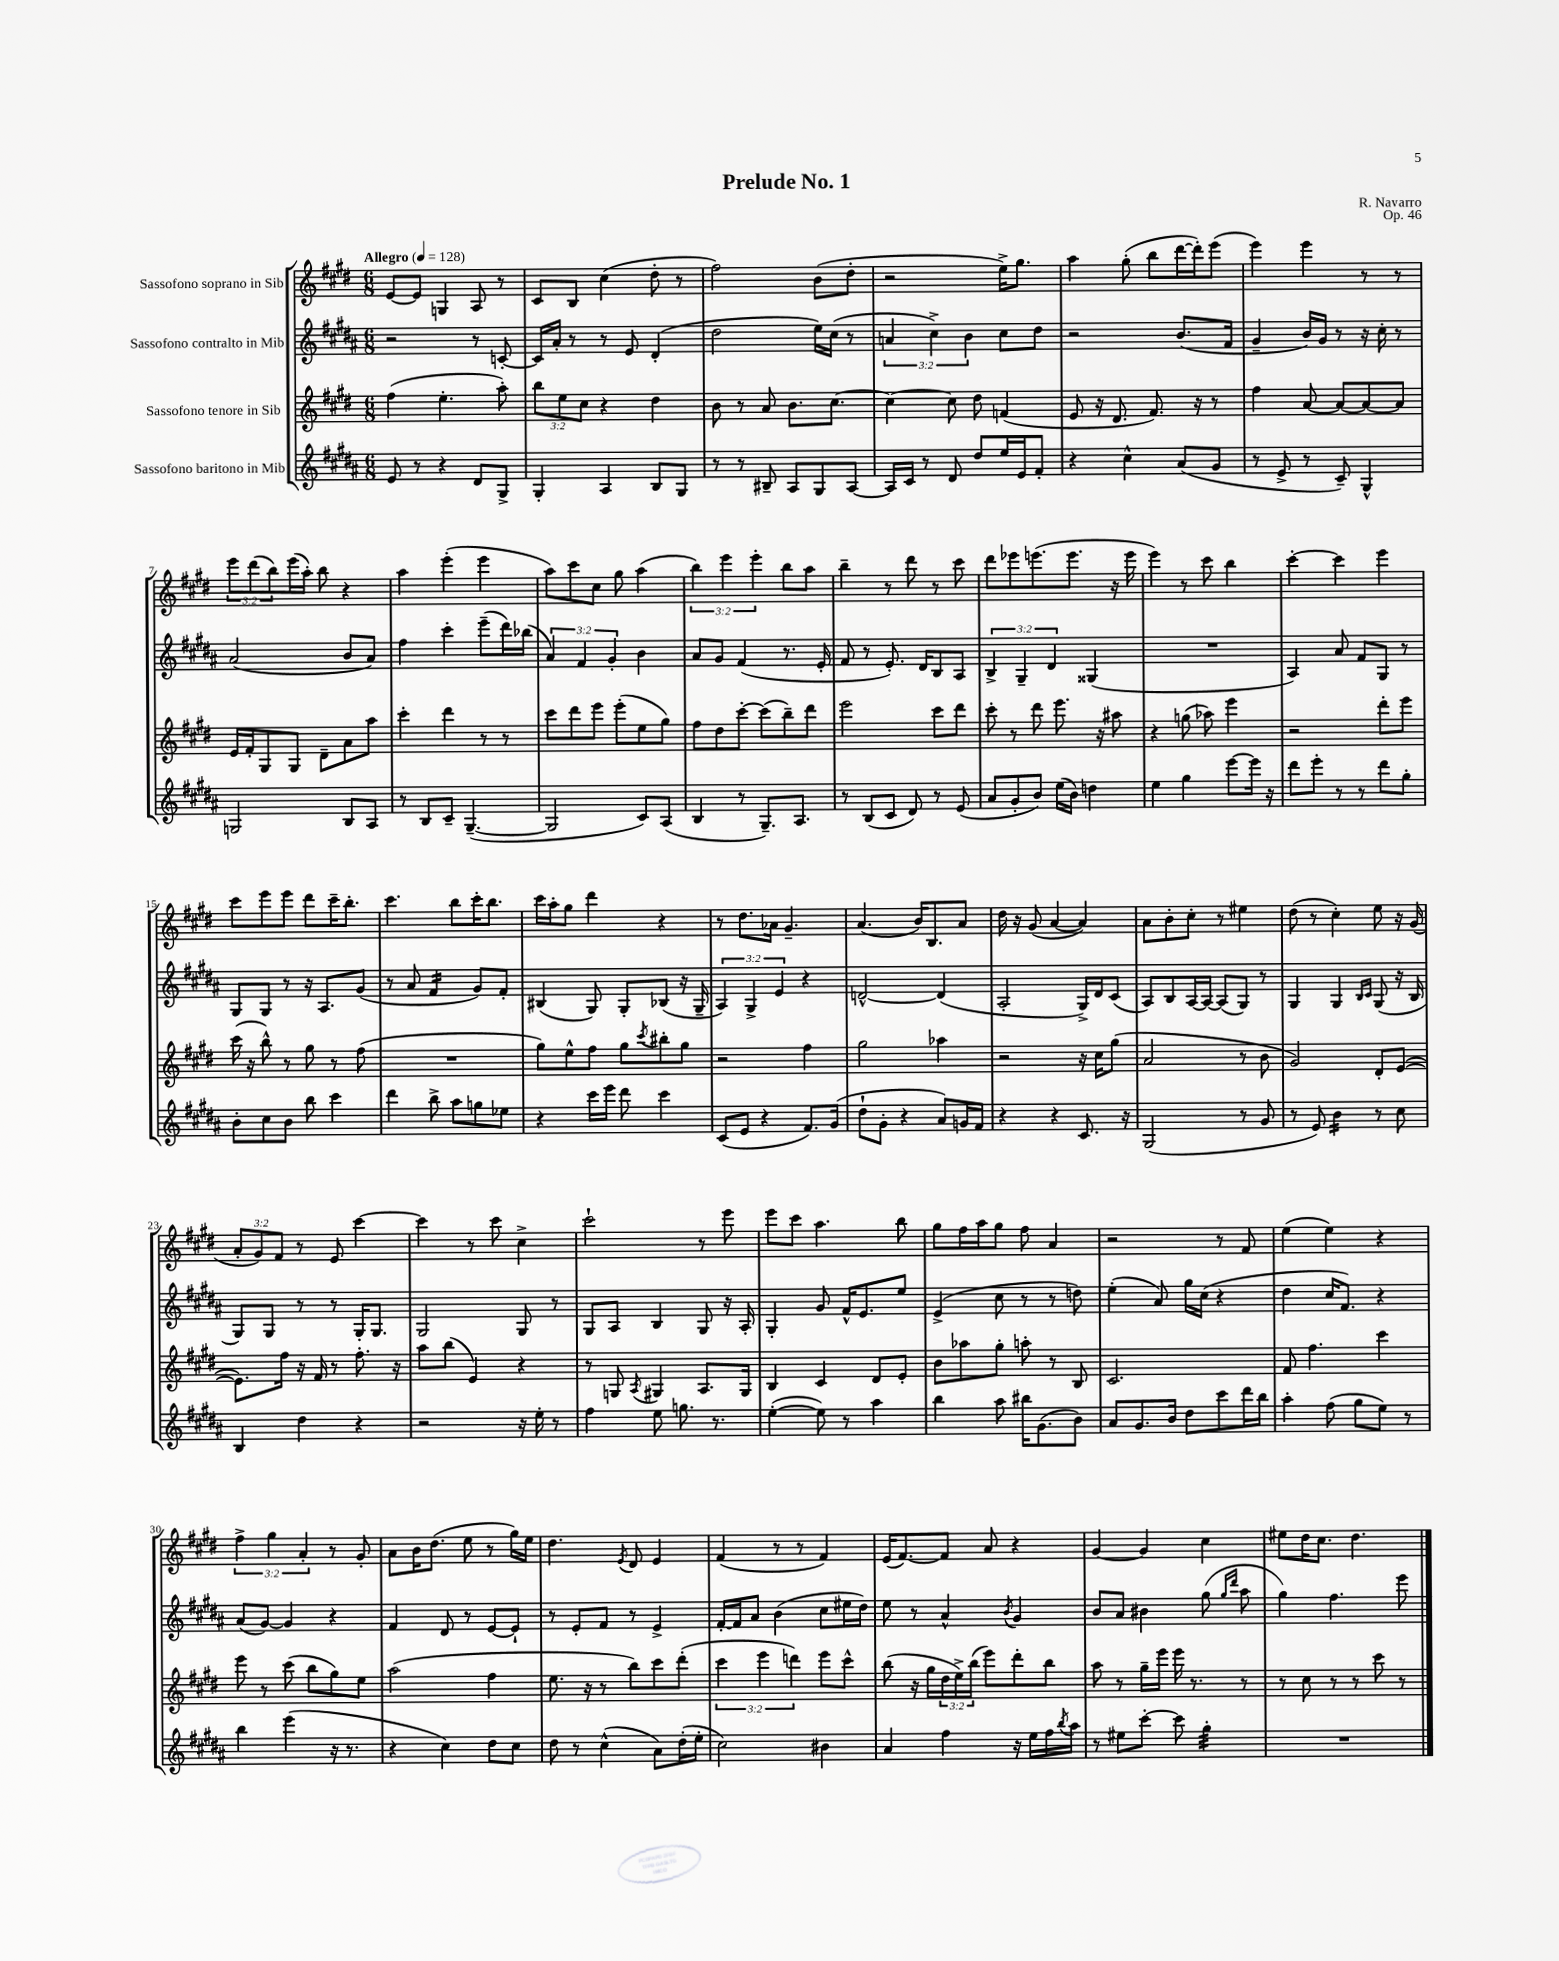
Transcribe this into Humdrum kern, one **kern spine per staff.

**kern	**kern	**kern	**kern
*staff4	*staff3	*staff2	*staff1
*clefG2	*clefG2	*clefG2	*clefG2
*k[f#c#g#d#a#]	*k[f#c#g#d#]	*k[f#c#g#d#a#]	*k[f#c#g#d#]
*M6/8	*M6/8	*M6/8	*M6/8
*MM128	*MM128	*MM128	*MM128
8e	(4ff#	2r	[8e
8r	.	.	8e]
4r	4.ee'	.	4G
8d#	.	8r	8A
8G#^	8aa')	[8c'	8r
=	=	=	=
4G#'	12bb	16c]	8c#
.	.	16a#'	.
.	12ee	.	.
.	.	8r	8B
.	12cc#	.	.
4A#	4r	8r	(4cc#
.	.	8e	.
8B	4dd#	(4d#'	8dd#'
8G#	.	.	8r
=	=	=	=
8r	8b	2dd#	2ff#)
8r	8r	.	.
8B#~	8a	.	.
8A#	8.b	.	.
8G#	.	16ee)	(8b
.	[8.cc#	(16cc#	.
[8A#	.	8r	8dd#'
=	=	=	=
16A#]	4cc#_	6a	2r
16c#	.	.	.
8r	.	.	.
.	.	6cc#^)	.
8d#	8cc#]	.	.
.	.	6b	.
8dd#	8dd#	.	.
16ee	(4f	8cc#	16ee^)
16e	.	.	8.gg#
8f#'	.	8dd#	.
=	=	=	=
4r	8e	2r	4aa
.	16r	.	.
.	8.d#	.	.
4cc#^^	.	.	(8gg#'
.	8.f#)	.	8bb
(8a#	.	(8.b	[16ddd#
.	16r	.	16ddd#'])
8g#	8r	.	(8eee
.	.	16f#	.
=	=	=	=
8r	4ff#	4g#~	4eee)
8e^	.	.	.
8r	[8a	16b)	4eee
.	.	16g#	.
8c#~)	8a_	8r	.
4G#^^	8a_	16r	8r
.	.	16cc#'	.
.	8a]	8r	8r
=	=	=	=
2G	16e	(2a#	12eee
.	16f#'	.	.
.	.	.	(12ddd#
.	8G#	.	.
.	.	.	12bb)
.	8G#	.	(16eee
.	.	.	16aa')
.	8d#~	.	8bb
8B	8a	8b	4r
8A#	8aa	8a#)	.
=	=	=	=
8r	4ccc#'	4ff#	4aa
8B	.	.	.
8c#~	4ddd#	4ccc#'	(4eee'
([4.G#~	.	.	.
.	8r	(8eee~	4eee
.	8r	16ddd#)	.
.	.	(16bb-	.
=	=	=	=
2G#]	8ccc#	6a#)	8aa)
.	8ddd#	.	8ccc#
.	.	6f#	.
.	8eee	.	8cc#
.	.	6g#'	.
.	(8eee'	.	8gg#
8c#)	8ee	4b	(4aa
(8A#	8gg#)	.	.
=	=	=	=
4B	8ff#	8a#	6bb)
.	8dd#	8g#	.
.	.	.	6eee
8r	[8ccc#'	(4f#	.
.	.	.	6eee'
8.G#~)	(8ccc#]	.	.
.	8bb~)	8.r	8bb
8.A#	.	.	.
.	8ddd#	.	8aa
.	.	16e'	.
=	=	=	=
8r	2eee	8f#	4bb~
(8B	.	8r	.
8c#	.	8.e')	8r
8d#)	.	.	8ddd#
.	.	16d#	.
8r	8ccc#	8B	8r
(8e	8ddd#	8A#	8ccc#
=	=	=	=
8a#	8ccc#'	6B^	8ddd#
8g#'	8r	.	8eee-
.	.	6G#~	.
8b)	8ddd#	.	(8.eee
.	.	6d#	.
(16ee	8.eee	.	.
16b)	.	.	8.eee
4dd	.	(4G##	.
.	16r	.	.
.	8aa#	.	16r
.	.	.	16eee
=	=	=	=
4ee	4r	2.r	4eee)
4gg#	(8gg	.	8r
.	8aa-)	.	8ccc#
[8eee	4eee	.	4bb
16eee]	.	.	.
16r	.	.	.
=	=	=	=
8ddd#	2r	4A#)	[4ccc#'
8eee'	.	.	.
8r	.	8a#	4ccc#]
8r	.	8f#	.
8ddd#	8ddd#'	8G#	4eee
8gg#'	8eee	8r	.
=	=	=	=
8b'	(16ccc#	8G#	8ccc#
.	16r	.	.
8cc#	8bb^^)	8G#	8eee
8b	8r	8r	8eee
8bb	8gg#	16r	8ddd#
.	.	8.A#	.
4ccc#	8r	.	16ccc#~
.	.	.	8.bb'
.	(8ff#	(8g#	.
=	=	=	=
4ddd#	2.r	8r	4.ccc#
.	.	8a#	.
8bb^	.	4f#	.
8aa#	.	.	8bb
8gg	.	8g#)	16ccc#'
.	.	.	8.bb
8ee-	.	8f#'	.
=	=	=	=
4r	8gg#)	(4B#	16ccc#
.	.	.	16aa'
.	8ee^^	.	8gg#
16ccc#	8ff#	8G#)	4ddd#
16eee	.	.	.
8ddd#	8gg#	8G#'	.
.	8qccc#	.	.
4ccc#	8bb#'	(8B-	4r
.	8gg#	16r	.
.	.	16G#~	.
=	=	=	=
(8c#	2r	6A#)	8r
8e	.	.	8.dd#
.	.	6G#^	.
4r	.	.	.
.	.	.	16a-
.	.	6e	.
.	.	.	4.g#~
8.f#)	4ff#	4r	.
(16g#	.	.	.
=	=	=	=
8dd#`	2gg#	[2d^^	(4.a
8g#'	.	.	.
4r	.	.	.
.	.	.	16b)
.	.	.	8.B
8a#)	4aa-	(4d]	.
16g	.	.	8a
16f#	.	.	.
=	=	=	=
4r	2r	2A#'	16dd#
.	.	.	16r
.	.	.	(8g#
4r	.	.	[4a
8.c#	16r	16G#^)	4a])
.	16cc#	16d#	.
.	(8gg#	(8c#	.
16r	.	.	.
=	=	=	=
(2G#	2a	8A#)	8a
.	.	8B	8b'
.	.	[16A#	8cc#'
.	.	16A#_	.
.	.	(8A#]	8r
8r	8r	8G#)	4ee#
8g#	8b	8r	.
=	=	=	=
8r	2g#)	4G#	(8dd#
8e)	.	.	8r
4b	.	4G#	4cc#')
.	.	16qqB	.
.	.	16qqc#	.
8r	8d#'	(8G#	8ee
8cc#	([8e	16r	16r
.	.	16B	(16g#
=	=	=	=
4B	8.e])	8G#)	12a'
.	.	.	12g#)
.	.	8G#	.
.	.	.	12f#
.	16ff#	.	.
4dd#	16r	8r	8r
.	16f#	.	.
.	8r	8r	8e
4r	8.ff#'	16G#'	[4ccc#
.	.	8.G#	.
.	16r	.	.
=	=	=	=
2r	8aa	2G#	4ccc#]
.	(8bb	.	.
.	4e)	.	8r
.	.	.	8ccc#
16r	4r	8G#	4cc#^
16ee'	.	.	.
8r	.	8r	.
=	=	=	=
4ff#	8r	8G#	2ccc#`
.	8G	8A#	.
.	8qA	.	.
8ee	4G#	4B	.
8.gg	.	.	.
.	8.A	8G#	8r
8.r	.	.	.
.	.	16r	8eee
.	16G#	16A#'	.
=	=	=	=
([4ee'	4B	4G#'	8eee
.	.	.	8ccc#
8ee])	4c#	8g#	4.aa
8r	.	16f#^^	.
.	.	8.e	.
4aa#	8d#	.	.
.	8e'	8ee	8bb
=	=	=	=
4bb	8b	(4e^	8gg#
.	8aa-	.	16ff#
.	.	.	16aa
8aa#	8gg#'	8cc#	8gg#
16bb#	8aa'	8r	8ff#
(8.g#	.	.	.
.	8r	8r	4a
8b)	8B	8dd)	.
=	=	=	=
8a#	2.c#	(4ee'	2r
8.g#	.	.	.
.	.	8a#)	.
16b	.	.	.
8dd#	.	16gg#	.
.	.	(16cc#	.
8ccc#	.	4r	8r
16ddd#	.	.	8f#
16bb	.	.	.
=	=	=	=
4aa#'	8f#	4dd#	(4ee
.	4.ff#	.	.
(8ff#	.	16cc#	4ee)
.	.	8.f#)	.
8gg#	.	.	.
8ee)	4ccc#	4r	4r
8r	.	.	.
=	=	=	=
4bb	8eee	(8a#	6ff#^
.	8r	[8g#)	.
.	.	.	6gg#
(4eee	(8ccc#	4g#]	.
.	.	.	6a'
.	8bb	.	.
16r	8gg#)	4r	8r
8.r	.	.	.
.	8ee	.	8g#'
=	=	=	=
4r	(2aa	4f#	8a
.	.	.	16b
.	.	.	(8.dd#
4cc#)	.	8d#	.
.	.	8r	8ee
8dd#	4ff#	[8e	8r
8cc#	.	8e`]	16gg#)
.	.	.	16ee
=	=	=	=
8dd#	8.ee	8r	4.dd#
8r	.	8e'	.
.	16r	.	.
(4cc#^^	8r	8f#	.
.	.	.	8qe
.	8bb)	8r	8d#
8a#)	8ccc#	4e^	4e
(16dd#'	(8ddd#'	.	.
16ee'	.	.	.
=	=	=	=
2cc#)	6ccc#	[16f#'	(4f#
.	.	16f#]	.
.	.	8a#	.
.	6eee	.	.
.	.	(4b	8r
.	6ddd)	.	.
.	.	.	8r
4b#	8eee	8cc#	4f#)
.	8ccc#^^	16ee#	.
.	.	16dd#)	.
=	=	=	=
4a#	(8bb	8ee	(16e
.	.	.	[8.f#)
.	16r	8r	.
.	16gg#	.	.
4ff#	24dd#	4a#^^	8f#]
.	24ee^)	.	.
.	(24bb	.	.
.	8eee)	.	8a
.	.	8qb	.
16r	8ddd#'	4g#	4r
16ee	.	.	.
16ff#	8bb	.	.
8qbb	.	.	.
16aa#	.	.	.
=	=	=	=
8r	8aa	8b	[4g#
8ee#	8r	8a#	.
[8ccc#'	16gg#~	4b#	4g#]
.	16eee	.	.
8ccc#]	16eee	.	.
.	8.r	.	.
4gg#'	.	(8gg#	4cc#
.	.	16qqgg#	.
.	.	16qqddd#	.
.	8r	8aa#	.
=	=	=	=
2.r	8r	4gg#)	8ee#
.	8cc#	.	16dd#
.	.	.	8.cc#
.	8r	4.ff#	.
.	8r	.	4.dd#
.	8ccc#	.	.
.	8r	8eee	.
==	==	==	==
*-	*-	*-	*-
